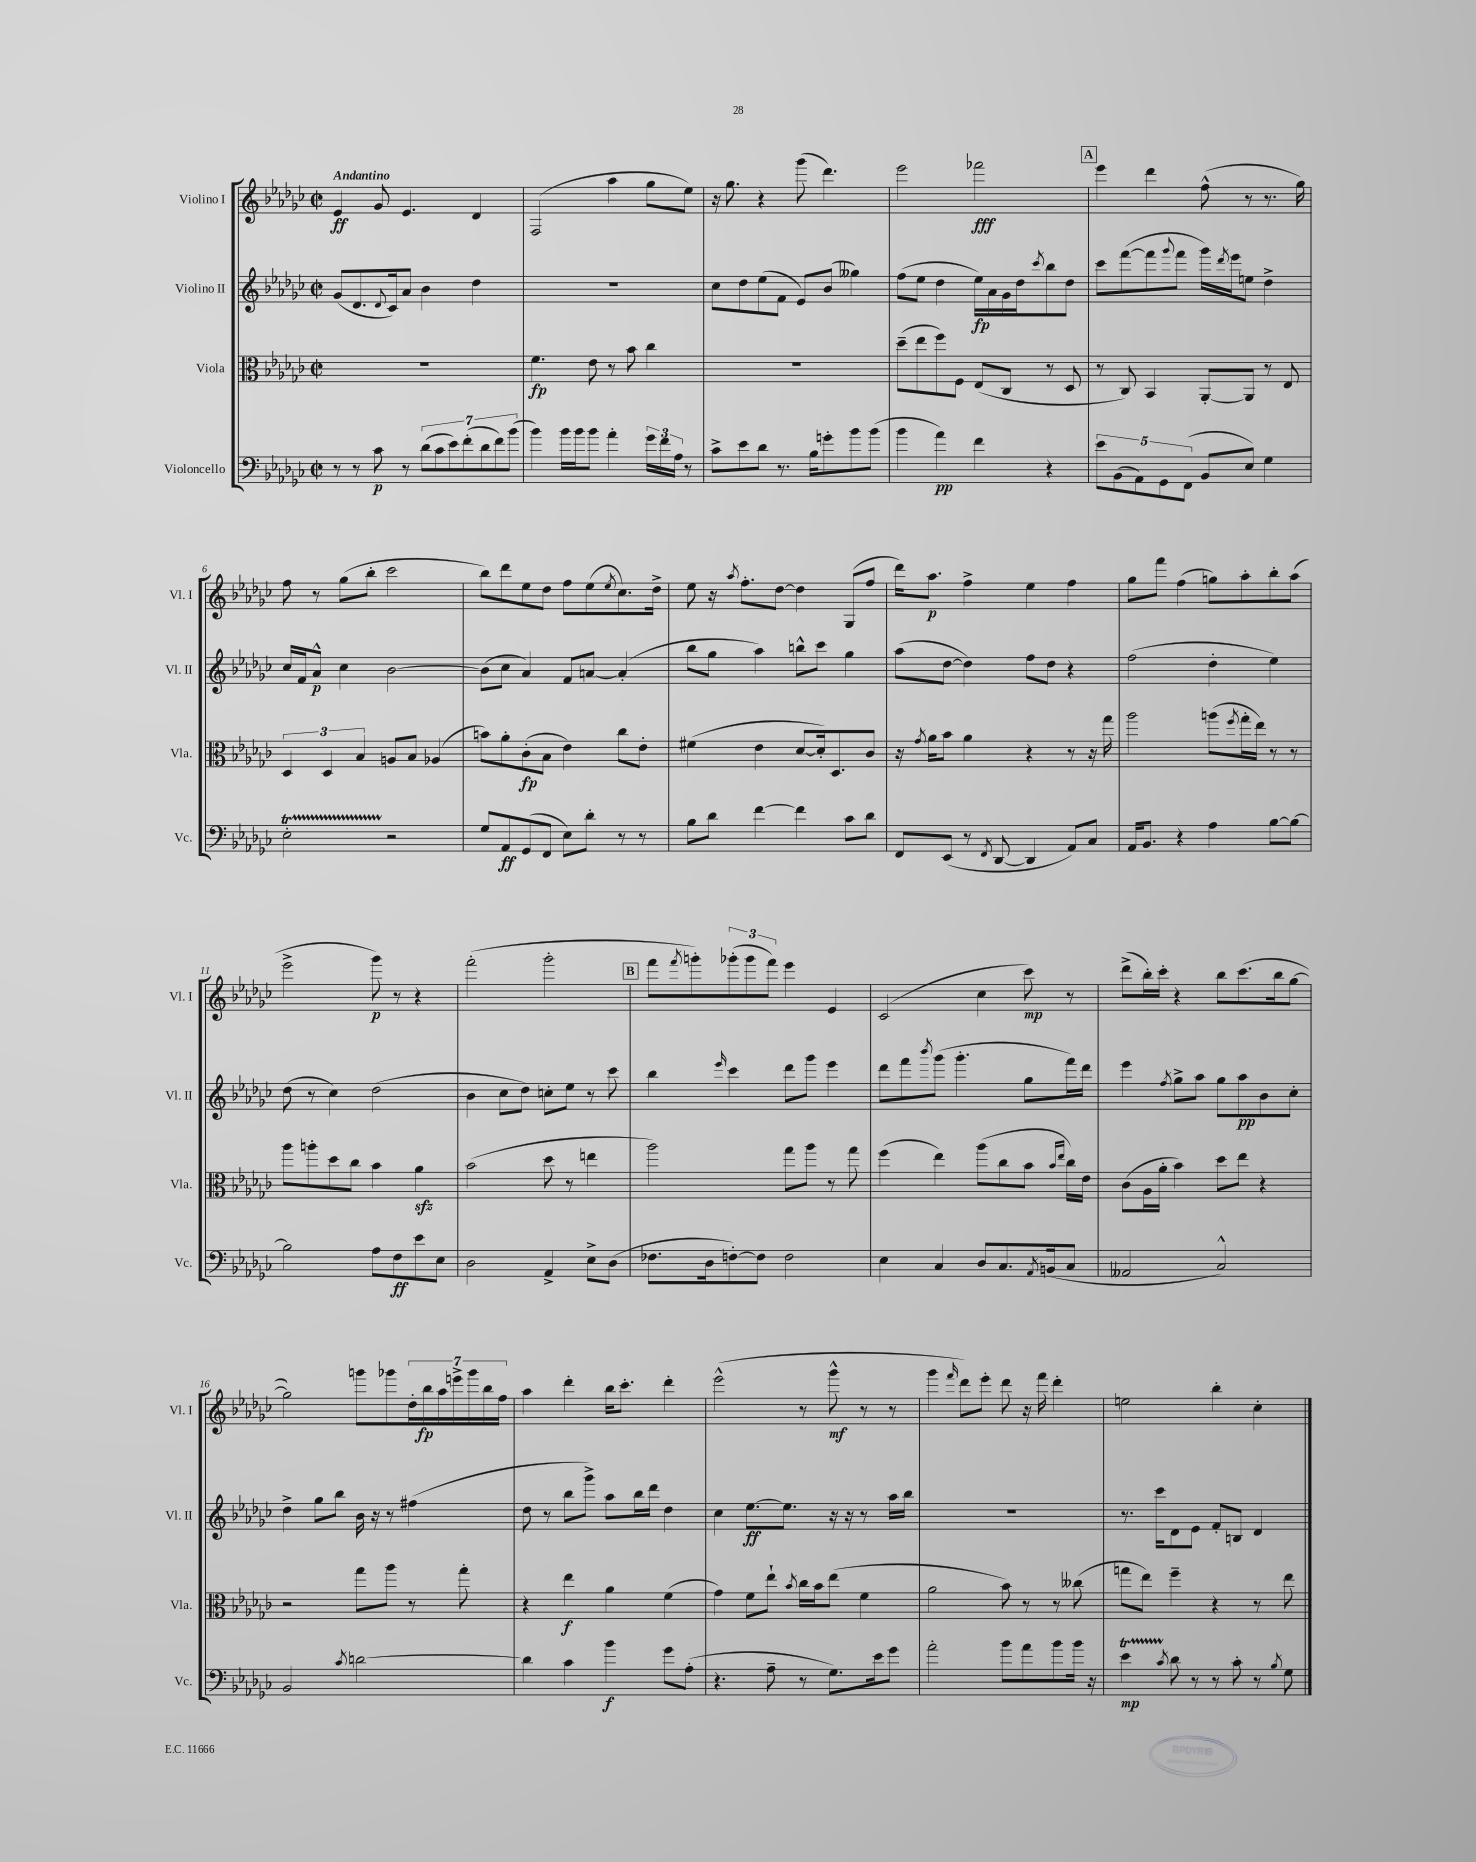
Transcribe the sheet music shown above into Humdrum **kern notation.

**kern	**kern	**kern	**kern
*staff4	*staff3	*staff2	*staff1
*clefF4	*clefC3	*clefG2	*clefG2
*k[b-e-a-d-g-c-]	*k[b-e-a-d-g-c-]	*k[b-e-a-d-g-c-]	*k[b-e-a-d-g-c-]
*M2/2	*M2/2	*M2/2	*M2/2
*met(c|)	*met(c|)	*met(c|)	*met(c|)
8r	1r	(8g-	4e-
8r	.	8.d-	.
8c-	.	.	8g-
.	.	8qqd-	.
.	.	16c-)	.
8r	.	8a-	4.e-
(14d-	.	4b-	.
14c-	.	.	.
14e-)	.	.	.
(14f'	.	.	.
.	.	4dd-	4d-
14d-	.	.	.
14f)	.	.	.
(14b-	.	.	.
=	=	=	=
4b-)	4.f	1r	(2F
16b-	.	.	.
16b-	.	.	.
8b-	8e-	.	.
4a-'	8r	.	4aa-
.	8b-	.	.
24g-	4cc-	.	8gg-
24f	.	.	.
24A-	.	.	.
8r	.	.	8ee-)
=	=	=	=
8c-^	1r	8cc-	16r
.	.	.	8.gg-
8e-	.	8dd-	.
8d-	.	(8ee-	4r
8.r	.	8f	.
.	.	8e-)	(8ggg-
16B-	.	.	.
8g'	.	(8b-	4.ddd-)
8b-	.	4gg--)	.
(8b-	.	.	.
=	=	=	=
4b-	(8dd-~	(8ff	2eee-
.	8ee-	8ee-	.
4a-)	8ff)	4dd-	.
.	8F	.	.
4f	(8E-	16ee-)	2fff-
.	.	16a-	.
.	8C-	16g-	.
.	.	16dd-	.
.	.	8qccc-	.
4r	8r	8bb-	.
.	8D-	8dd-	.
=	=	=	=
10e-	8r	8ccc-	4eee-
(10BB-	.	.	.
.	8C-)	([8fff	.
10AA-)	.	.	.
.	4BB-	8fff]	4ddd-
10GG-	.	.	.
.	.	8qqggg-	.
.	.	8fff	.
(10FF	.	.	.
8BB-	[8AA-'	16ggg-)	(8ff^^
.	.	8qddd-	.
.	.	16eee-	.
8E-)	8AA-]	8ee	8r
4G-	8r	4dd-^	8.r
.	8E-	.	.
.	.	.	16gg-)
=	=	=	=
2E-'	6D-	16cc-	8ff
.	.	16f	.
.	.	8a-^^	8r
.	6D-	.	.
.	.	4cc-	(8gg-
.	6B-	.	.
.	.	.	8bb-'
2r	8A	[2b-	2ccc-
.	8B-	.	.
.	(4A-	.	.
=	=	=	=
8G-	8b)	(8b-]	8bb-)
8AA-	8a-'	8cc-	8ddd-
(8GG-	(8c-'	4a-)	8ee-
8FF	8B-	.	8dd-
8E-)	4e-)	8f	8ff
8d-'	.	[8a	(8ee-
.	.	.	8qee-
8r	8cc-	(4a']	8.cc-)
8r	8e-'	.	.
.	.	.	16dd-^
=	=	=	=
8B-	(4f#	8bb-	8ee-
8d-	.	8gg-	16r
.	.	.	8qaa-
.	.	.	8.ff'
[4f	4e-	4aa-)	.
.	.	.	[8dd-
4f]	[8d-	8bb^^	4dd-]
.	16d-'])	8ccc-	.
.	8.D-	.	.
8c-	.	4gg-	(8G-
8d-	8c-	.	8ff
=	=	=	=
8FF	16r	(8aa-	16ddd-)
.	8qg-	.	.
.	16a-	.	8.aa-
(8EE-	8b-	[8dd-	.
8r	4a-	4dd-])	4ff^
8qFF	.	.	.
[8DD-	.	.	.
4DD-]	4r	8ff	4ee-
.	.	8dd-	.
8AA-)	8r	4r	4ff
8C-	16r	.	.
.	16gg-	.	.
=	=	=	=
16AA-	2aa-	(2ff	8gg-
8.BB-	.	.	.
.	.	.	8fff
4r	.	.	(4ff
4A-	(8aa	4dd-'	8gg)
.	8qff	.	.
.	16gg-'	.	8aa-'
.	16ee-)	.	.
[8B-	8r	4ee-)	8bb-'
8B-_	8r	.	(8aa-
=	=	=	=
2B-]	8aa-	(8dd-	2eee-^
.	8aa'	8r	.
.	8dd-	4cc-)	.
.	8cc-	.	.
8A-	4b-	(2dd-	8ggg-)
8F	.	.	8r
8e-	4a-	.	4r
8E-	.	.	.
=	=	=	=
2D-	(2b-	4b-	(2fff'
.	.	8cc-	.
.	.	8dd-)	.
4AA-^	8dd-	8cc'	2ggg-'
.	8r	8ee-	.
8E-^	4ee	8r	.
(8D-	.	8ccc-	.
=	=	=	=
8.F-	2aa-)	4bb-	8fff
.	.	.	8qfff
.	.	.	8ggg')
16D-	.	.	.
.	.	16qqeee-	.
[8F')	.	4ccc-	(12ggg-'
.	.	.	12ggg-
8F]	.	.	.
.	.	.	12fff)
2F	8gg-	8ddd-	4eee-
.	8aa-	8ggg-	.
.	8r	4eee-	4e-
.	8gg-	.	.
=	=	=	=
4E-	(4ff	8ddd-	(2c-
.	.	8fff	.
.	.	8qbbb-	.
4C-	4ee-)	(8ggg-	.
.	.	4.ggg-'	.
8D-	(8aa-	.	4cc-
8.C-	8cc-	.	.
.	8b-	8gg-	8ccc-)
8qAA-	.	.	.
(16BB	.	.	.
.	16qqb-	.	.
.	16qqee-	.	.
8C-	16cc-)	16fff)	8r
.	16e-	16ddd-	.
=	=	=	=
2AA--	(8c-	4eee-	(8ddd-^
.	16A-	.	16bb-')
.	16a-'	.	16ccc-'
.	.	8qff	.
.	4b-)	8gg-^	4r
.	.	8aa-	.
2C-^^)	8dd-	8gg-	8bb-
.	8ee-	8aa-	(8.ccc-
.	4r	8b-	.
.	.	.	16bb-
.	.	8cc-'	[8gg-
=	=	=	=
2BB-	2r	4dd-^	2gg-])
.	.	8gg-	.
.	.	8bb-	.
8qc-	.	.	.
[2d	8gg-	16b-	8ggg
.	.	16r	.
.	8aa-	8r	8ggg-
.	8r	(4ff#	28dd-'
.	.	.	28bb-
.	.	.	28aa-
.	.	.	28eee^
.	8gg-'	.	.
.	.	.	28ggg-
.	.	.	28bb-
.	.	.	28ff
=	=	=	=
4d]	4r	8dd-	4aa-
.	.	8r	.
4c-	4ee-	8bb-	4ddd-'
.	.	8ggg-^)	.
4b-	4a-	8aa-	16bb-
.	.	.	8.ccc-'
.	.	16bb-	.
.	.	16ddd-	.
8g-	(4f	4dd-	4ddd-'
(8A-'	.	.	.
=	=	=	=
4.r	4g-)	4cc-	(2eee-^^
.	8f	[8.ee-	.
8A-~	8ee-`	.	.
.	.	8.ee-]	.
.	8qb-	.	.
8r	16cc-	.	8r
.	16b-	.	.
8.G-)	(8ee-	16r	8ggg-^^
.	.	16r	.
.	4f	8r	8r
16e-	.	.	.
8g-	.	16aa-	8r
.	.	16bb-	.
=	=	=	=
2a-'	2a-	1r	4ggg-
.	.	.	16qqfff
.	.	.	8ddd-)
.	.	.	8eee-'
8b-	8b-)	.	8ddd-
8a-	8r	.	16r
.	.	.	16fff
8b-	8r	.	4ddd-'
16b-	(8cc--	.	.
16r	.	.	.
=	=	=	=
4e-	8gg	8.r	2ee
.	8ee-)	.	.
.	.	16ccc-	.
8qc-	.	.	.
8d-	4ff~	8d-	.
8r	.	8e-	.
8r	4r	8f'	4bb-'
8c-'	.	8B	.
8r	8r	4d-	4cc-'
8qB-	.	.	.
8G-	8ee-	.	.
==	==	==	==
*-	*-	*-	*-
